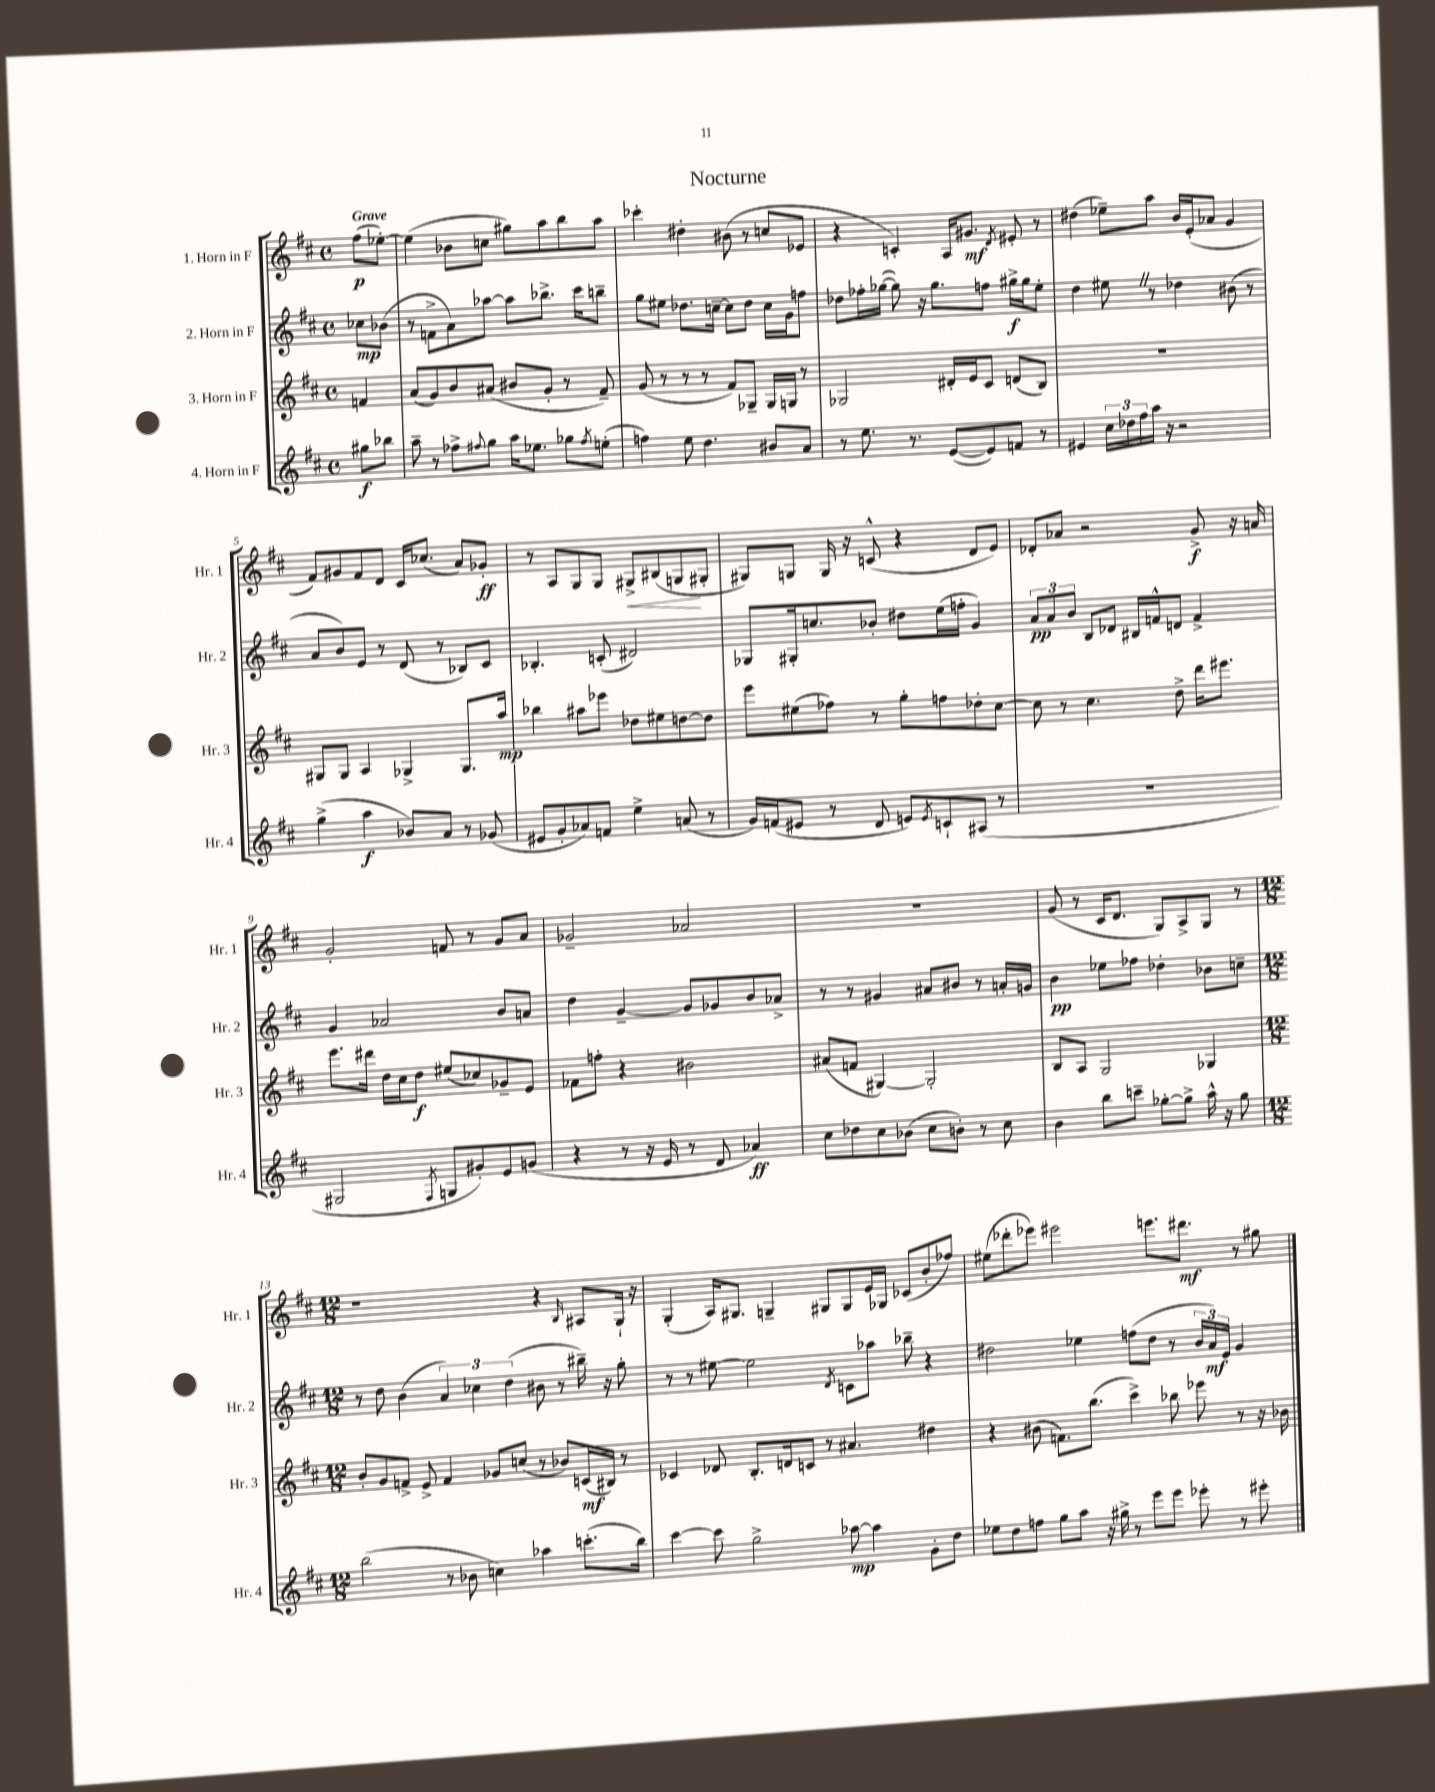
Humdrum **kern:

**kern	**kern	**kern	**kern
*staff4	*staff3	*staff2	*staff1
*clefG2	*clefG2	*clefG2	*clefG2
*k[f#c#]	*k[f#c#]	*k[f#c#]	*k[f#c#]
*M4/4	*M4/4	*M4/4	*M4/4
*met(c)	*met(c)	*met(c)	*met(c)
8gg#\L	4f/	8cc-\L	(8ff#\L
8bb-\J	.	(8b-\J	[8ee-'\J)
=	=	=	=
8aa~\	(8a/L	8r	(4ee-\]
8r	8g/)	8f^\L	.
8ff-^\L	8b/	8a\)	8b-\L
8qqff#/	.	.	.
8gg\J	(8a#/J	[8aa-\J	8cc\J
16aa\LK	8b#/L	8aa-\]L	8gg#\L)
8.ee-\J	.	.	.
.	8g'/J	8.bb-^\J	8aa\
8gg-\L	8r	.	8bb\
.	.	16ccc#\LK	.
8qff#/	.	.	.
(8ee'\J	8f#~/)	8bb~\J	8aa\J
=	=	=	=
4ff\)	(8g/	8gg\L	4ccc-'\
.	8r	8ee#\J	.
8ee\	8r	8.dd-\L	4dd#'\
4.dd\	8r	.	.
.	.	[16cc~\Jk	.
.	8f#/L)	8cc\]L	(8b#\
.	8G-~/J	8dd-\J	8r
8b#/L	16G-/LL	16cc\LL	8cc/L
.	16G/JJ	16g\J	.
8a/J	8r	8ff\J	8e-/J
=	=	=	=
8r	2G-/	8dd-\L	4r
8.ee\	.	16ff-'\L	.
.	.	([16gg-\JJ	.
.	.	8gg-\])	4c'/)
8.r	.	.	.
.	.	16r	.
.	.	8.gg-\L	.
([8e/L	16d#'/LL	.	16A/LK
.	16e/J	.	8.g#/J
8e/])	8c#/J	8ff\J	.
.	.	.	8qd/
8f/J	(8d/L	16gg#^\LL	8e#'/
.	.	16gg#\J	.
8r	8B/J)	8ee'\J	8r
=	=	=	=
4e#/	1r	4dd\	(4dd#\
24cc#\LL	.	8ee#\	8ee-~\L)
24dd-\	.	.	.
24ff#\	.	.	.
16aa\JJ	.	8r	8aa\J
16r	.	.	.
2r	.	4dd-\	16b/LL
.	.	.	(16e'/J
.	.	.	8a-/J
.	.	(8b#\	4g/
.	.	8r	.
=	=	=	=
(4gg^\	8G#/L	8a/L	8f#/L)
.	8G#/J	8b/)	8g#/
4aa\	4A/	8e/J	8f#/
.	.	8r	8d/J
8b-/L)	4G-^/	(8d/	16c#/LK
.	.	.	(8.cc-/J
8a/J	.	8r	.
8r	8.G-/L	8B-/L)	8a/L)
(8g-/	.	8c#/J	8g-'/J
.	16aa/Jk	.	.
=	=	=	=
8e#/L	4bb-\	4.B-'/	8r
8g'/	.	.	8A/L
8a-/)	8aa#\L	.	8G/
8f/J	8eee-\J	(8c'/	8G/J
4ee^\	8dd-\L	2d#/)	8G#^/L
.	8ee#\	.	(8B#/
(8a/	[8dd\	.	8G/
8r	8dd\]J	.	8G#'/J
=	=	=	=
16g/LL)	8eee\L	8G-/L	8G#/L)
(16f/J	.	.	.
8e#/J	(8ee#\	16G#'/k	8G/J
.	.	8.cc/	.
8r	8ff-\J)	.	16G/
.	.	.	16r
8d/	8r	8b-'/J	(8c^^/
8e/L)	8gg'\L	8dd#\L	4r
8qe/	.	.	.
8c`/	8ff\	(16ee\L	.
.	.	16ff'\JJ	.
(8A#/J	8dd-'\	4g/)	8d/L
8r	[8cc#\J	.	8e/J)
=	=	=	=
1r	8cc#\]	12a/L	8d-'/L
.	.	12a/	.
.	8r	.	8a-/J
.	.	12b/J	.
.	4.cc#\	8B/L	2r
.	.	8d-/J	.
.	.	16B#/LL	.
.	.	16f^^/J	.
.	8dd^\	8d/J	.
.	16ddd\LK	4f^/	8g^/
.	8.eee#\J	.	.
.	.	.	16r
.	.	.	16a/
=	=	=	=
2G#/	8.eee\L	4g/	2g'/
.	16ddd#\Jk	.	.
.	16dd\LL	2a-/	.
.	16cc#\J	.	.
.	8dd\J	.	.
8qF#/	.	.	.
8G/L	(8ee#/L	.	8f/
8g#'/)	8cc-/)	.	8r
8e/	8g-~/	8b/L	8g/L
(8g/J	8e/J	8a/J	8a/J
=	=	=	=
4r	8f-\L	4dd\	2g-~/
.	8ff'\J	.	.
8r	4r	[4g~/	.
16r	.	.	.
16e/	.	.	.
8r	2b#\	8g/]L	2a-/
8d/	.	8g-/	.
4a-/)	.	8b/	.
.	.	8a-^/J	.
=	=	=	=
8cc#\L	(8a#/L	8r	1r
8dd-\	8f/J	8r	.
8cc#\	[4G#/)	4g#/	.
(8b-\J	.	.	.
8cc#\L	2G#'/]	8a#/L	.
8b'\J)	.	8b#/J	.
8r	.	8r	.
8cc#\	.	16a'/LL	.
.	.	16g/JJ	.
=	=	=	=
4b\	8B/L	4b\	(8g/
.	8A/J	.	8r
8bb\L	2G/	8ee-\L	16c#/LK
.	.	.	8.d/J
8ccc~\J	.	8ff-\J	.
[8gg-'\L	.	4dd-'\	8G/L)
8gg-^\]J	.	.	8A^/
16aa^^\	4G-/	8b-\L	8G/J
16r	.	.	.
8gg-\	.	8cc~\J	8r
=	=	=	=
*M12/8	*M12/8	*M12/8	*M12/8
(2bb\	8b'/L	8r	1r
.	8g/	8dd\	.
.	8f^/J	(4b\	.
.	8e^/	.	.
8r	4f/	6a/)	.
8b-\	.	.	.
.	.	6cc-\	.
4cc\)	8g-/L	.	.
.	.	(6dd\	.
.	(8cc/J	.	.
4aa-\	8r	8b#\	4r
.	8b-/L)	8r	.
.	.	.	16qqB/
(8.ccc'\L	(16c/L	16bb#~\)	8A#/L
.	16B#/JJ)	16r	.
.	8r	8gg'\	16G`/Jk
16bb\Jk)	.	.	16r
=	=	=	=
[4ccc#\	4c-/	8r	(4G'/
.	.	8r	.
8ccc#\]	8d-/	[8ee#\	16A/LK)
.	.	.	8.G#/J
2gg^\	8.B'/L	2ee#\]	.
.	.	.	4G~/
.	16d/k	.	.
.	8c/J	.	.
.	8r	.	8G#/L
.	.	8qd/	.
[8aa-\	4.a#/	8c\L	8G#/
4aa-\]	.	8aa-\J	16e/L
.	.	.	16G-/JJ
.	.	8bb-~\	(8c-/L
8g'\L	4dd#\	4r	8b'/
8dd\J	.	.	8ff-/J)
=	=	=	=
8ee-\L	4r	2dd#\	(8ee#\L
8dd\	.	.	8ddd-'\
8ff\J	(8b#\	.	8eee-\J)
8gg\L	8.f\L)	.	2eee#\
8aa\J	.	4ee-\	.
.	(8.bb\J	.	.
16r	.	.	.
16gg#^\	.	.	.
8r	4ccc#^\)	(8ff\L	.
8eee\L	.	8dd#\J	8.eee\L
8eee\J	8bb-\	8r	.
.	.	.	8.ddd#\J
8eee-'\	8eee-\	24b/LL	.
.	.	24a/)	.
.	.	24e/JJ	.
8r	8r	4g/	8r
8eee#'\	16r	.	8gg#\
.	16b-\	.	.
==	==	==	==
*-	*-	*-	*-
